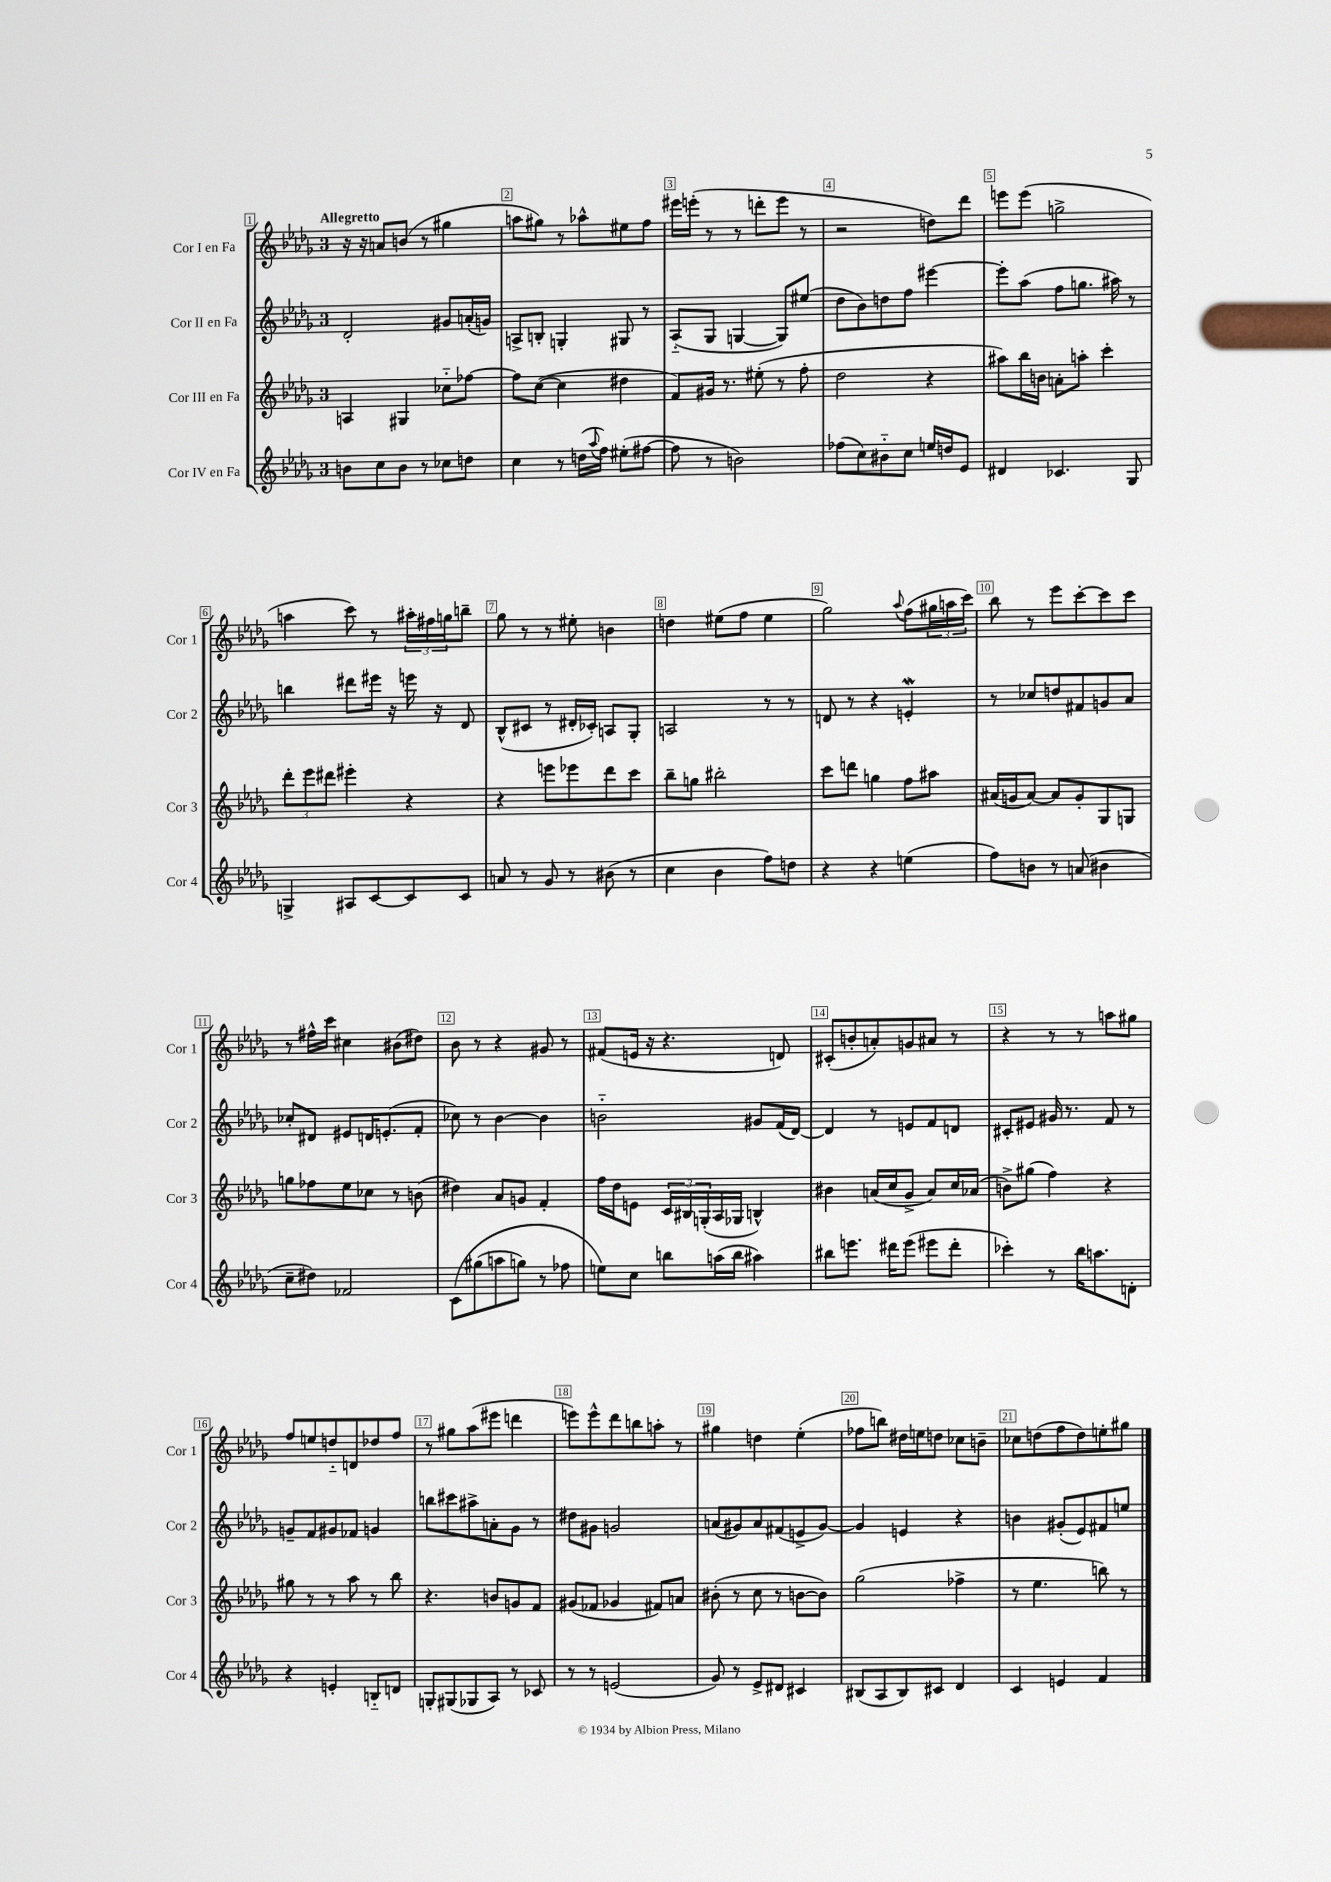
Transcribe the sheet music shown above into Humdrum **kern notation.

**kern	**kern	**kern	**kern
*staff4	*staff3	*staff2	*staff1
*clefG2	*clefG2	*clefG2	*clefG2
*k[b-e-a-d-g-]	*k[b-e-a-d-g-]	*k[b-e-a-d-g-]	*k[b-e-a-d-g-]
*M3/4	*M3/4	*M3/4	*M3/4
8b\L	4A/	2d-'/	16r
.	.	.	16r
8cc\	.	.	8a/L
8b\J	4G#/	.	(8b/J
8r	.	.	8r
8cc-\L	8cc-'~\L	8g#/L	4gg#\
8dd\J	[8ff-\J	(16a'/L	.
.	.	16g/JJ)	.
=	=	=	=
4cc\	8ff-\]L	8A^/L	8aa\L
.	([8cc\J	8B'/J	8gg#\J)
8r	4cc\]	4G'/	8r
(16dd\LL	.	.	8aa-^^\L
8qqaa-/	.	.	.
16ff\JJ)	.	.	.
(8ee#'\L	4dd#\	8G#/	8ee#\
[8ff#\J	.	8r	8ff\J
=	=	=	=
8ff#\]	8f/L)	(8A-'~/L	16eee#\LL
.	.	.	(16eee'\JJ
8r	16g#/Jk	8G-/J	8r
.	8.r	.	.
2b\)	.	[4G/	8r
.	(8ee#'\	.	8ddd'\L
.	8r	8G/]L)	8eee\J
.	8ff'\	(8ee#/J	8r
=	=	=	=
(8ff-\L	2dd-\	8dd-\L	2r
8cc\)	.	8b-\)	.
8b#'~\	.	8dd\	.
8cc\J	.	8ff\J	.
16ee/LL	4r	[4eee#\	8dd\L)
16dd/J	.	.	.
8e-/J	.	.	8ddd-\J
=	=	=	=
4d#/	8aa#\L)	8eee#'\]L	8eee\L
.	16bb-\L	(8aa-\J	(8eee\J
.	16b\JJ	.	.
4.c-/	8a'\L	8ff\L	2gg^\
.	8aa'\J	8.gg\J	.
.	4ccc'\	.	.
.	.	16aa#\)	.
8G-/	.	8r	.
=	=	=	=
4G^/	12ddd-'\L	4bb\	4aa\
.	12eee-\	.	.
.	12ddd#\J	.	.
8A#/L	4eee#'\	8ddd#\L	8ccc\)
[8c/	.	16eee#\Jk	8r
.	.	16r	.
8c/]	4r	16eee\	24aa#'\LL
.	.	.	24ff#\
.	.	16r	.
.	.	.	24gg\J
8c/J	.	8d-/	8bb~\J
=	=	=	=
8a/	4r	(8B-^^/L	8gg-\
8r	.	8c#/J	8r
8g-/	8eee\L	8r	8r
8r	8eee-\	16d#'/LL	8ee#'\
.	.	16c-'/JJ)	.
(8b#\	8ddd-\	8A/L	4b\
8r	8ccc\J	8G-'/J	.
=	=	=	=
4cc\	8bb-~\L	2A/	4dd\
.	8gg\J	.	.
4b-\	2bb#'\	.	(8ee#\L
.	.	.	8ff\J
8ff\L)	.	8r	4ee#\
8dd\J	.	8r	.
=	=	=	=
4r	8ccc\L	8d/	2gg-\)
.	8ddd\J	8r	.
4r	4gg\	4r	.
.	.	.	8qqaa-/
(4ee\	8ff\L	4e'/	(8ff\L
.	8aa#\J	.	24gg#\L
.	.	.	24aa\
.	.	.	24ccc\JJ)
=	=	=	=
8ff\L)	(16a#/LL	8r	8bb-\
.	16g/J	.	.
8b\J	[8a#/J)	8cc-/L	8r
8r	8a#/]L	8dd/	8eee-\L
(8a/	8g'/	8f#/	[8ccc'\
4b#\	8G-/	8g/	8ccc\]
.	8G/J	8a-/J	8ccc\J
=	=	=	=
8cc~\L	8gg\L	8cc-'/L	8r
8dd#\J)	8ff-\	8d#/J	16ff#^^\LL
.	.	.	16ccc\JJ
2f-/	8ee-\	8e#/L	4cc#\
.	8cc-\J	16d/K	.
.	.	(8.e'/	.
.	8r	.	(8b#\L
.	(8b\	8f'/J	8dd#\J)
=	=	=	=
&(8c\L	4dd#\)	8cc-\)	8b-\
(8gg#\	.	8r	8r
8aa\	8a-/L	[4b-\	4r
8gg\J)	8g/J	.	.
8r	4f'/	4b-\]	8g#/
8ff-\	.	.	8r
=	=	=	=
8ee\L&)	16ff\LL	2b'~\	(8f#/L
.	16dd-\J	.	.
8cc\J	8e\J	.	16e/Jk
.	.	.	16r
8bb\L	24c/LL	.	4.r
.	24B#/	.	.
.	(24G'/	.	.
(16aa\L	16A-/	.	.
16bb\JJ	16G-/JJ	.	.
4aa#\)	4B^^/)	8g#/L	.
.	.	(16f/L	8d/)
.	.	[16d-/JJ)	.
=	=	=	=
8bb#\L	4b#\	4d-/]	(8c#'/L
8.eee\J	.	.	8b'/
.	(16a/LL	8r	8a'/)
16ddd#\LK	16cc/J	.	.
(8eee\J	8g-^/J	8e/L	8g/
8eee#\L	8a/L)	8f/	8a#/J
8ddd#'\J	16cc/L	8d/J	8r
.	(16a-/JJ	.	.
=	=	=	=
4ccc-'\)	8b^\L)	8c#'/L	4r
.	(8gg#\J	8e#/J	.
8r	4ff\)	16g#/	8r
.	.	8.r	.
16bb-\LK	.	.	8r
8.aa\	.	.	.
.	4r	8f/	8aa\L
8d'\J	.	8r	8gg#\J
=	=	=	=
4r	8gg#\	8g~/L	8ff/L
.	8r	8f/	8ee/
4e'/	8r	8g#/	8dd'~/
.	8aa-\	8f-/J	8d/
8B'~/L	8r	4g/	8dd-/
8d/J	8bb-\	.	8ff/J
=	=	=	=
8G'/L	4.r	8bb\L	8r
(8G#/	.	8ccc#\	8gg#\L
8G-/	.	8aa#^\	(8aa-\
8A-/J)	8b/L	8a'\	8eee#\J
8r	8g/	8g-\J	4ddd\
8c-/	8f/J	8r	.
=	=	=	=
8r	(8g#/L	8dd#\L	8eee\L)
8r	8f-/J	8g#\J	8eee^^\
(2e/	4g-/	2g/	8ddd-\
.	.	.	8bb\
.	8f#/L)	.	8aa'\J
.	8a/J	.	8r
=	=	=	=
8g-/)	(8b#'\	(8a/L	4gg#\
8r	8r	8g#/)	.
8e-^/L	8cc\	8a/	4dd\
8d#/J	8r	(8f#/	.
4c#/	[8b\L	8e^/	(4ee-'\
.	8b\]J)	[8g#/J)	.
=	=	=	=
(8B#/L	(2gg-\	4g#/]	8ff-\L
8A-/	.	.	8bb\J)
8B#/)	.	4e/	16dd#\LL
.	.	.	16ee\J
8c#/J	.	.	8dd\J
4d-/	4ff-^\	4r	8cc-\L
.	.	.	8b~\J
=	=	=	=
4c/	8r	4b\	8cc-\L
.	4.ee-\	.	(8dd\
4e/	.	(8g#'/L	8ff\
.	.	8e-/)	8dd\)
4f/	8bb\)	8f#/	8ee'\
.	8r	8ee/J	8gg#\J
==	==	==	==
*-	*-	*-	*-
